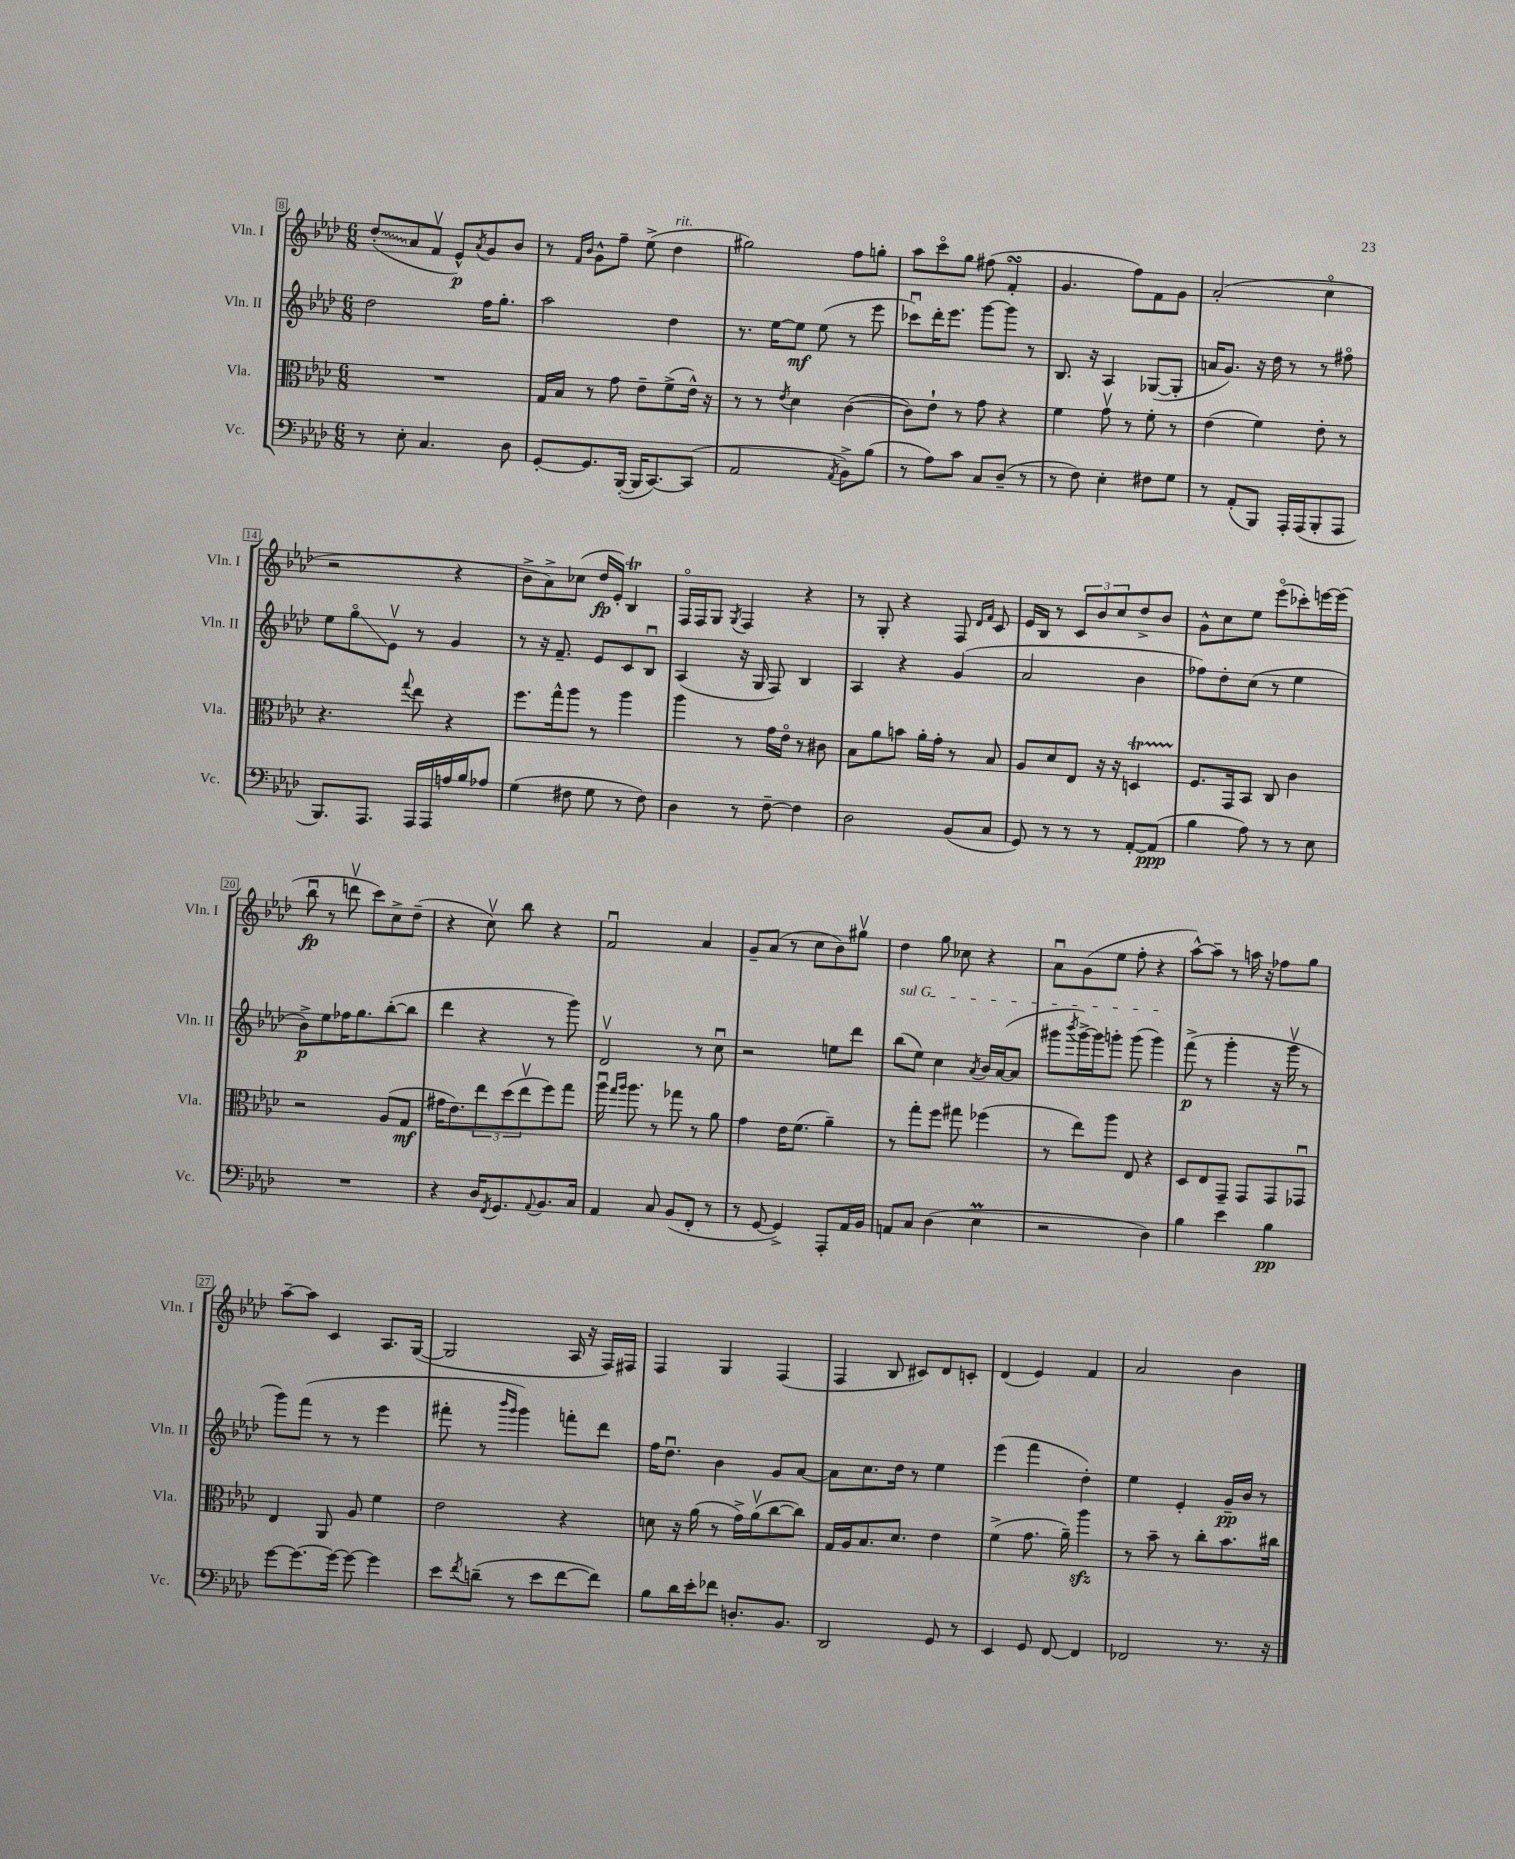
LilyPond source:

<<
\new StaffGroup <<
\new Staff = "s0" \with { instrumentName = "Vln. I" shortInstrumentName = "Vln. I" } {
    \clef treble \key aes \major \numericTimeSignature \time 6/8
    \once \override Glissando.style = #'zigzag des''8-.\glissando( aes'8 f'8\upbow ees'8-^\p) \acciaccatura { aes'8 } g'8 bes'8 |
    r8 \grace { f'16 bes'16 } g'8-^ f''8-- ees''8->( des''4^\markup { \italic "rit." } |
    gis''2) f''8 g''8-. |
    aes''8 c'''8\flageolet g''8 fis''8( f'4-.\turn |
    g'4. f''8) f'8 g'8 |
    aes'2-.( c''4\flageolet |
    r2 r4 |
    bes'8-> aes'8->) ces''8( des''16\fp ees'16-.) bes4\trill |
    f16\flageolet f16 g8 \acciaccatura { g8 } f4 r4 |
    r8 g8-. r4 f8 \grace { des'16 f'16 } c'8 |
    ees'16 bes16 r8 \tuplet 3/2 { c'8 bes'8 c''8 } des''8-> bes'8 |
    g'8-^ c''8 ees''8 ees'''8\flageolet( ces'''8-.) e'''16~ e'''16( |
    bes''8\downbow\fp r8 d'''8\upbow c'''8) c''8-> des''8--( |
    r4 c''8\upbow) bes''8 r4 |
    f'2\downbow aes'4 |
    g'8-- aes'8( r8 c''8 bes'8) gis''8\upbow |
    des''4 g''8 ces''8 r4 |
    aes'8\downbow g'8( ees''8 f''8-. r4 |
    aes''8~-^) aes''8-- r8 a''16 r16 fes''8 g''8 |
    aes''8~-- aes''8 c'4 aes8. g16~( |
    g2 aes16 r16 f16) fis16 |
    f4 g4 f4( |
    f4 bes8 cis'8) des'8 c'8-. |
    des'4( ees'4) f'4 |
    aes'2 bes'4 \bar "|." |
}
\new Staff = "s1" \with { instrumentName = "Vln. II" shortInstrumentName = "Vln. II" } {
    \clef treble \key aes \major \numericTimeSignature \time 6/8
    des''2 f''16 g''8.-. |
    aes''2 des''4 |
    r8. ees''16~ ees''8\mf ees''8( r8 ees'''8 |
    ces'''8\downbow) des'''16-. ees'''8. g'''8~ g'''8 r8 |
    bes8. r16 aes4 ges8~( ges8-. |
    a'16 g'8.) r16 des''16 r8 r8 fis''8\flageolet |
    ees''8 g''8\flageolet\glissando ees'8\upbow r8 g'4 |
    r8 r16 f'8.-- ees'8 c'8 bes8\downbow |
    aes4( r16 g16 f8) bes4 |
    aes4 r4 g'4( |
    aes'2 bes'4 |
    fes''8) des''8-. c''8( r8 ees''4 |
    bes'8->\p) ees''8 fes''16 g''8. bes''8~-.( bes''8 |
    des'''4 r4 r8 g'''8) |
    des'2\upbow r8 c''8\downbow |
    r2 e''8 des'''8 |
    \once \override TextSpanner.bound-details.left.text = \markup { \italic "sul G" } bes''8\startTextSpan( ees''8) c''4 \acciaccatura { aes'8 } bes'16 aes'16~( aes'8 |
    gis'''8 \acciaccatura { bes'''8 } gis'''16~->) gis'''16 g'''8-. g'''8( g'''4\stopTextSpan) |
    f'''8->\p( r8 g'''4-. r16 g'''16\upbow r8 |
    g'''8) f'''8( r8 r8 ees'''4 |
    fis'''8-. r8 \grace { bes'''16 g'''16 } g'''4) f'''8-. des'''8 |
    f''16 des''8.\downbow bes'4 g'8 aes'8~ |
    aes'8 c''8. des''16 r8 ees''4 |
    ees'''4( f'''4 des''4-.) |
    ees''4 ees'4-. g'16--\pp bes'16 r8 \bar "|." |
}
\new Staff = "s2" \with { instrumentName = "Vla." shortInstrumentName = "Vla." } {
    \clef alto \key aes \major \numericTimeSignature \time 6/8
    R2. |
    g16 bes16 r8 g'8 ees'8-- f'8->( ees'16-^) r16 |
    r8 r8 \acciaccatura { ees'8 } des'4 c'4~( |
    c'8) ees'8-! r8 g'8 r4 |
    f'4 g'8\upbow r8 f'8-. r8 |
    ees'4( f'4) ees'8-. r8 |
    r4. \appoggiatura { g''8 } ees''8 r4 |
    f''8. g''16-^ aes''8 r8 aes''4 |
    aes''4 r8 g'16 ees'16\flageolet r8 cis'8 |
    bes8 aes'8 b'8 aes'16-. g'16-. r8 bes8 |
    aes8 des'8 ees8 r16 r16 d4\startTrillSpan |
    f8.\stopTrillSpan g,16 bes,8 c8 c'4 |
    r2 aes8( g8\mf |
    gis'16 ees'8.) \tuplet 3/2 { ees''8 des''8( ees''8\upbow } f''8) g''8 |
    aes''16\downbow \grace { g''16 aes''16 } aes''8. r8 ges''8 r8 aes'8 |
    g'4 ees'16 f'8.( aes'4--) |
    r8 g''8-. f''8 gis''8 fes''4( |
    r8 ees''8) aes''8 ees8 r4 |
    des8 ees8 g,8-- g,8 g,8 ges,8\downbow |
    ees4 aes,8 aes8 f'4 |
    ees'2 r4 |
    d'8 r16 aes'16( r8 g'16->) aes'16\upbow( c''8~ c''8) |
    g16 aes16 bes8. des'8. ees'4 |
    f'4->( g'8. aes'16--) aes''4\sfz |
    r8 bes'8-- r8 c''8-. bes'8. cis''16 \bar "|." |
}
\new Staff = "s3" \with { instrumentName = "Vc." shortInstrumentName = "Vc." } {
    \clef bass \key aes \major \numericTimeSignature \time 6/8
    r8 ees8-. c4. des8 |
    g,8~-. g,8. bes,,16~-.( bes,,16 c,8.~) c,8( |
    aes,2 \acciaccatura { aes,8 } bes,8->) bes8( |
    r8 aes8) c'8 c8 des8--( r8 |
    r8 f8) ees4-. fis8 g8 |
    r8 aes,8-.( bes,,8) aes,,16-. aes,,16( bes,,8-. aes,,8 |
    bes,,8.) aes,,8. aes,,16 aes,,16 a16 bes16 aes8 |
    g4( fis8 g8 r8 fis8) |
    des4 r8 f8~-- f4 |
    des2 bes,8( c8 |
    g,8) r8 r8 r8 aes,8~-. aes,8\ppp( |
    bes4 aes8) r8 r8 ees8 |
    R2. |
    r4 des16 \acciaccatura { f,8 } g,8. \appoggiatura { aes,8 } bes,8. c16 |
    aes,4 c8 bes,8( f,8-. r8 |
    r8 g,8~ g,4->) aes,,8-. aes,16 bes,16 |
    a,8 c8 des4( ees4\prall |
    r2 des4) |
    bes4 ees'4 bes4\pp |
    g'8~ g'8.~ g'16~ g'8~ g'4 |
    ees'8 \acciaccatura { f'8 } d'8--( r8 ees'8 f'8~ f'8) |
    bes8 des'16 ees'16-. fes'8 d8.-. bes,8. |
    des,2 g,8 r8 |
    ees,4 g,8 f,8~ f,4 |
    fes,2 r8. r16 \bar "|." |
}
>>
>>
\layout { \context { \Score currentBarNumber = #8 \override BarNumber.stencil = #(make-stencil-boxer 0.1 0.3 ly:text-interface::print) } }
